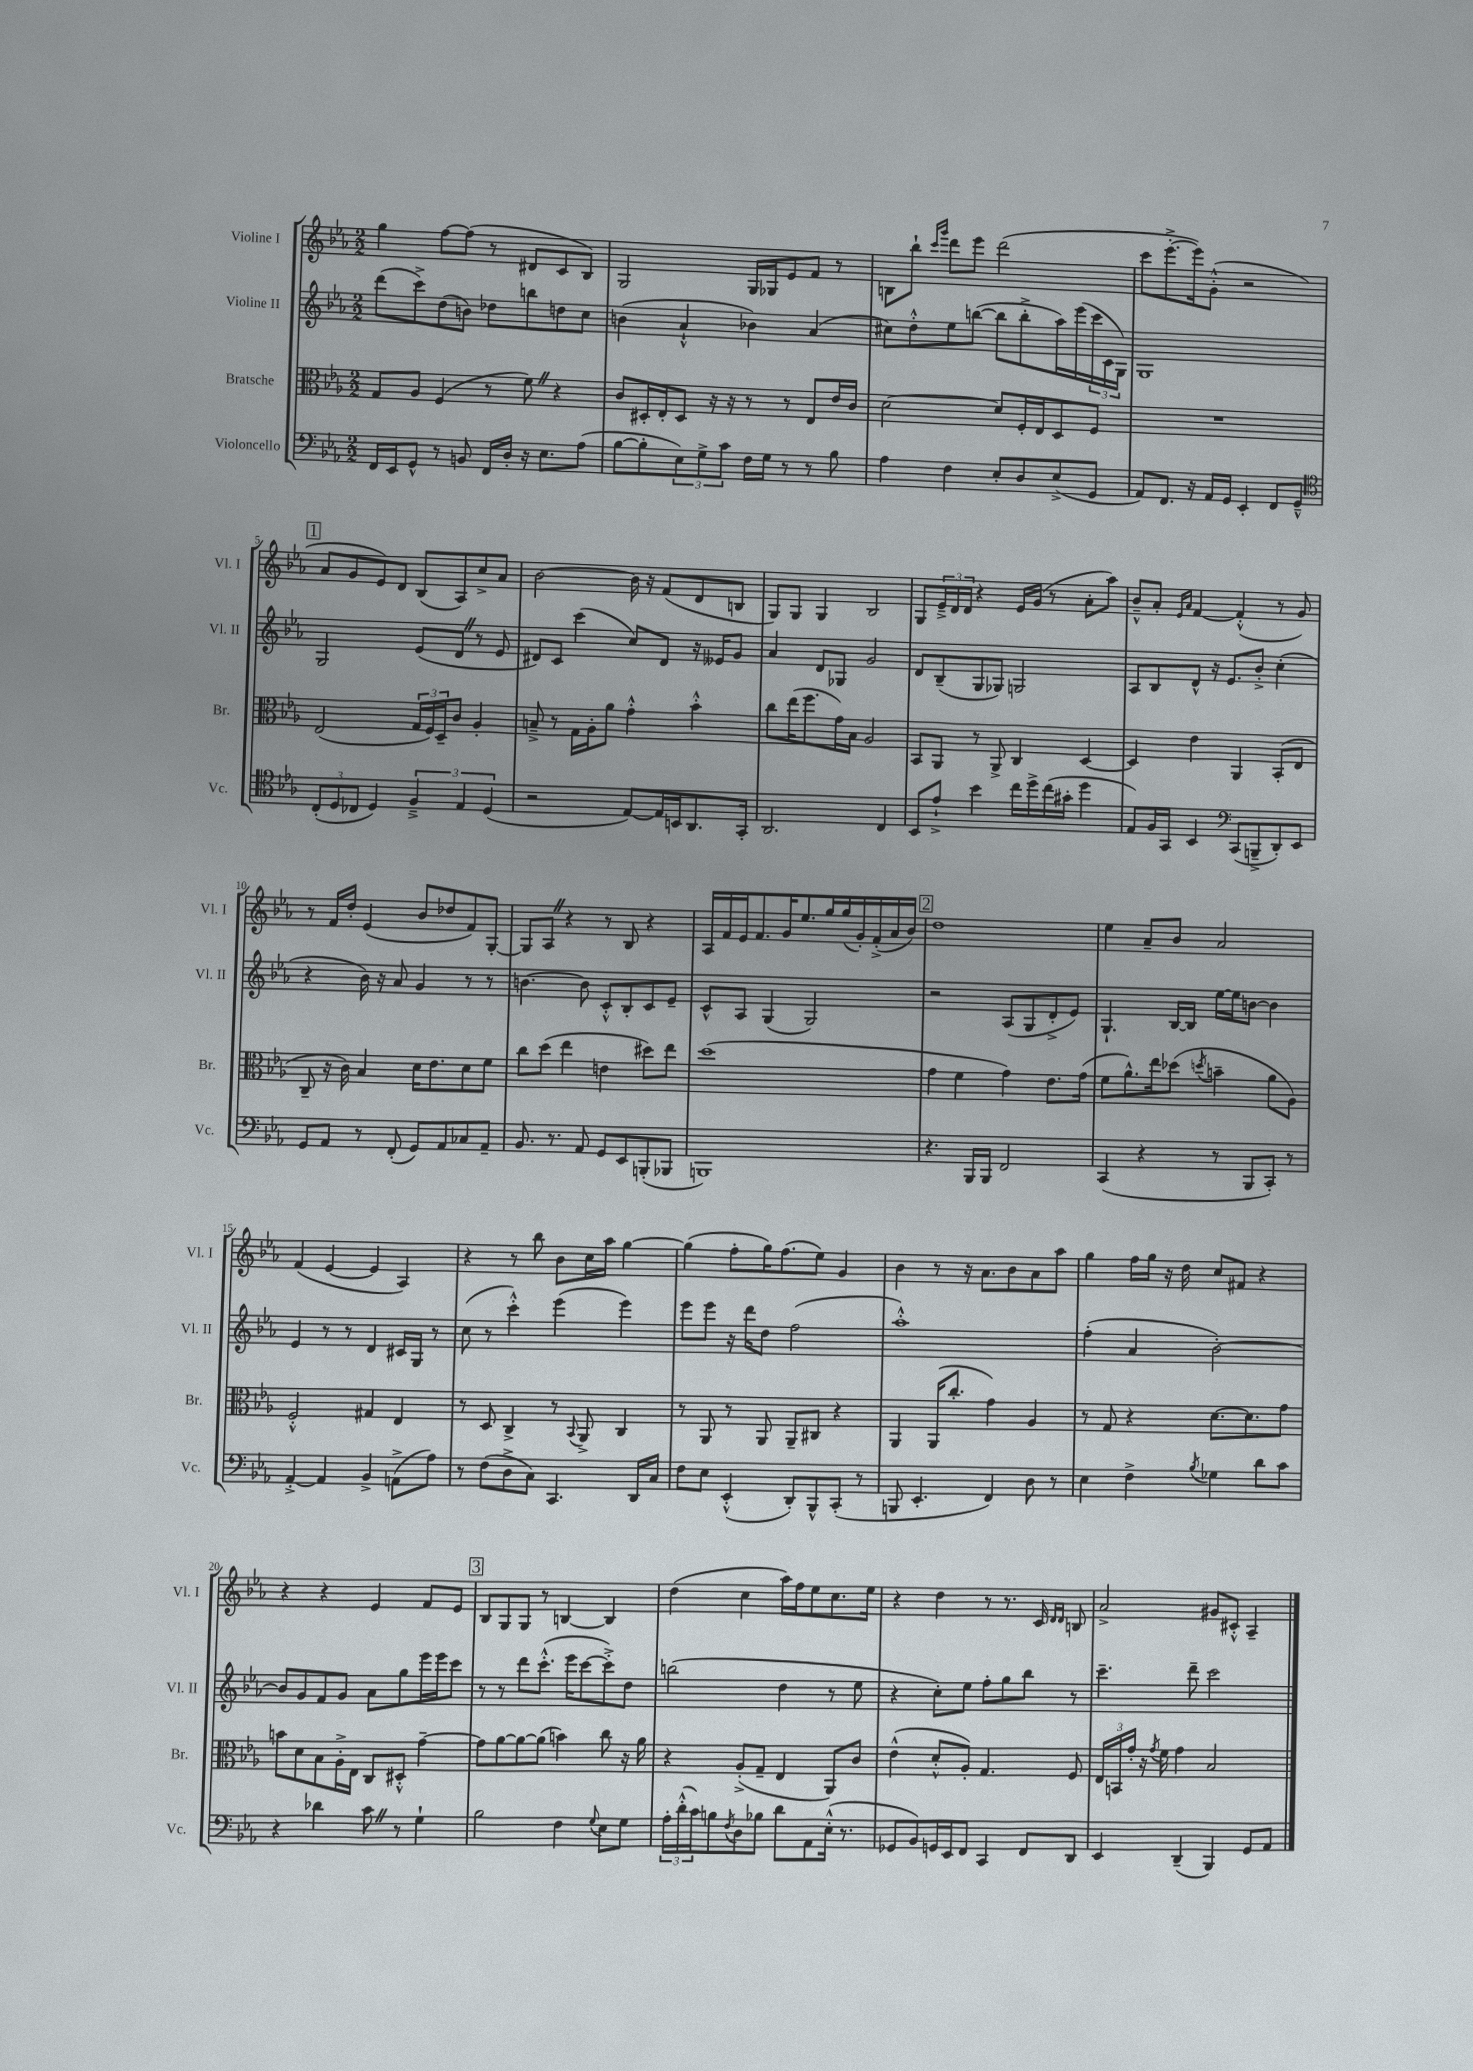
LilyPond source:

<<
\new StaffGroup <<
\new Staff = "s0" \with { instrumentName = "Violine I" shortInstrumentName = "Vl. I" } {
    \clef treble \key ees \major \numericTimeSignature \time 2/2
    g''4 f''8~ f''8( r8 dis'8 c'8 bes8) |
    g2 g16 ges16 ees'8 f'8 r8 |
    b8 bes''8-! \grace { c'''16 g'''16 } d'''8 ees'''8 d'''2( |
    c'''8 ees'''8.~-.-> ees'''16) g'8-.-^( r2 |
    \mark \markup { \box "1" } aes'8 g'8 ees'8) d'8 bes8( aes8) c''8-> aes'8 |
    bes'2~ bes'16 r16 f'8( d'8 b8 |
    g8) g8 g4 bes2 |
    g8 \tuplet 3/2 { ees'16---> d'16 d'16 } r4 ees'16 g'16( r8 aes'8-. aes''8) |
    bes'8---^ aes'8-. \grace { ees'16 aes'16 } f'4~ f'4-.-^( r8 g'8) |
    r8 f'16 d''16-. ees'4( bes'8 des''8 f'8) g8~-. |
    g8 aes8 \once \override BreathingSign.text = \markup { \musicglyph "scripts.caesura.straight" } \breathe r4 r8 bes8 r4 |
    aes16 f'16 ees'16 f'8. g'16 ees''8. g''16 g''16( g'16-.) f'16-.->( aes'16 bes'16) |
    \mark \markup { \box "2" } d''1 |
    ees''4 aes'8-- bes'8 aes'2 |
    f'4( ees'4~ ees'4 aes4) |
    r4 r8 bes''8 bes'8 c''16 aes''16 g''4~ |
    g''4( f''8-. g''16) f''8.( ees''8) g'4 |
    bes'4 r8 r16 aes'8. bes'8 aes'8 aes''8 |
    g''4 f''16 g''16 r16 d''16 c''8 fis'8 r4 |
    r4 r4 ees'4 f'8 ees'8 |
    \mark \markup { \box "3" } bes8 g8 g8 r8 b4~ b4 |
    d''4( c''4 aes''16) f''16 ees''8 c''8. ees''16 |
    r4 d''4 r8 r8. c'16 \grace { d'16 d'16 } b8 |
    aes'2-> gis'8 cis'8-.-^ aes4-- \bar "|." |
}
\new Staff = "s1" \with { instrumentName = "Violine II" shortInstrumentName = "Vl. II" } {
    \clef treble \key ees \major \numericTimeSignature \time 2/2
    d'''8( c'''8->) d''8( b'8) des''8 b''8 d''8 c''8 |
    b'4( aes'4-!-^ bes'4) aes'4( |
    cis''8) d''8-.-^ ees''8 b''8~( b''8 b''8-.-> aes''16) ees'''16( \tuplet 3/2 { c'''16 c'16 g16) } |
    g1 |
    \mark \markup { \box "1" } g2 ees'8( d'8 \once \override BreathingSign.text = \markup { \musicglyph "scripts.caesura.straight" } \breathe r8 ees'8 |
    dis'8) c'8 c'''4( c''8) dis'8 r16 eeses'16 g'8 |
    aes'4 d'8 ges8 g'2 |
    d'8 bes8--( g8 ges8) g2 |
    aes8 bes8 d'8-^ r16 ees'8. bes'8-.-> c''4-.( |
    r4 bes'16) r16 aes'8 g'4 r8 r8 |
    b'4.~ b'8 c'8-.-^ bes8-. c'8 ees'8-- |
    c'8-^ aes8 g4( g2) |
    \mark \markup { \box "2" } r2 aes8( g8 d'8-.-> ees'8) |
    g4.-! bes16~ bes16 ees''16~ ees''16 b'8~ b'4 |
    ees'4 r8 r8 d'4 cis'16 g16 r8 |
    c''8( r8 c'''4-.-^) ees'''4( ees'''4) |
    ees'''8 ees'''8 r16 d'''16 d''8 f''2( |
    aes''1-.-^) |
    f''4-.( aes'4 bes'2~-.) |
    bes'8 g'8 f'8 g'8 aes'8 g''8 ees'''16 ees'''16 c'''8 |
    \mark \markup { \box "3" } r8 r8 d'''8 c'''8.-.-^( ees'''16 c'''8~ c'''8-.->) d''8 |
    b''2( d''4 r8 ees''8 |
    r4 c''8-.) ees''8 f''8-. g''8 bes''8 r8 |
    c'''4.-- d'''8-- c'''2 \bar "|." |
}
\new Staff = "s2" \with { instrumentName = "Bratsche" shortInstrumentName = "Br." } {
    \clef alto \key ees \major \numericTimeSignature \time 2/2
    g8 aes8 f4( r8 f'8) \once \override BreathingSign.text = \markup { \musicglyph "scripts.caesura.straight" } \breathe r4 |
    c'8 dis16-. ees16-. dis8 r16 r16 r8 r8 ees8 ees'16 c'16 |
    d'2~ d'8 f16-. ees16 d8 f8 |
    R1 |
    \mark \markup { \box "1" } ees2( \tuplet 3/2 { g16 f16) d16-- } c'8 aes4-. |
    b8---> r8 g16 aes16-. aes'8 g'4-.-^ bes'4-.-^ |
    c''8 ees''16( f''8. g'16) bes16 aes2 |
    bes,8 aes,8 r8 aes,8-> c4 d4~ |
    d4 ees'4 aes,4 bes,8-.( ees8 |
    c8-- r16 c'16) bes4 d'16 ees'8. d'8 f'8 |
    c''8 d''8( ees''4 e'4 dis''8) ees''8 |
    d''1( |
    \mark \markup { \box "2" } g'4 f'4 g'4) ees'8. g'16( |
    f'8 aes'8.-^) ees''16 des''8( \acciaccatura { d''8 } b'4-- aes'8 aes8) |
    f2-.-^ gis4 ees4 |
    r8 d8 c4-> r8 \appoggiatura { bes,8 } aes,8-> c4 |
    r8 aes,8 r8 aes,8 aes,8-- cis8 r4 |
    aes,4 aes,16( c''8.-. g'4) aes4 |
    r8 g8 r4 d'8.~ d'8. g'8 |
    b'8 d'8 bes8 aes16-.-> ees16 c8 dis8-.-^ g'4~-- |
    \mark \markup { \box "3" } g'8 aes'8~ aes'8~ aes'8( b'4) c''8 r16 aes'16 |
    r4 aes8-.->( g8-- ees4 aes,8) c'8 |
    ees'4-^( d'8-.-^ aes8-.) g4. f8 |
    \tuplet 3/2 { ees16 b,16 g'16-. } r16 \acciaccatura { g'8 } f'16 g'4 bes2 \bar "|." |
}
\new Staff = "s3" \with { instrumentName = "Violoncello" shortInstrumentName = "Vc." } {
    \clef bass \key ees \major \numericTimeSignature \time 2/2
    f,16 ees,16 g,8-^ r8 b,8 f,16 d16-. r16 ees8. aes8( |
    bes8~ bes8-. \tuplet 3/2 { ees8) g8-> c'8 } f16 g16 r8 r8 bes8 |
    aes4 f4 ees8-. d8 ees8->( g,8 |
    aes,8) f,8. r16 aes,16 g,16 ees,4-. f,8 g,8---^ |
    \mark \markup { \box "1" } \clef tenor \tuplet 3/2 { c8-.( d8 ces8 } d4) \tuplet 3/2 { f4---> ees4 d4( } |
    r2 ees8~) ees16 b,16 aes,8. g,16-. |
    aes,2. c4 |
    bes,8 ees'8-!-> bes'4 c''16 d''16-> c''16( gis'16-. d''4 |
    ees8) f16 g,16 bes,4 \clef bass c,8( b,,8---> d,8-.) ees,8 |
    g,8 aes,8 r8 f,8-.( g,8) aes,8 ces8 aes,8-- |
    bes,8. r8. aes,8 g,8 ees,8 b,,8-.( bes,,8 |
    b,,1) |
    \mark \markup { \box "2" } r4. bes,,16 bes,,16 f,2 |
    c,4( r4 r8 bes,,8 c,8-.) r8 |
    aes,4~-.-> aes,4 bes,4-> a,8->( aes8) |
    r8 f8( d8-> c8) c,4. d,16 c16 |
    f8 ees8 ees,4-.-^( d,8-.) bes,,8-^ c,8-.( r8 |
    b,,8 ees,4.-. f,4) d8 r8 |
    ees4 f4-> \acciaccatura { bes8 } ges4 d'8 c'8 |
    r4 des'4 c'8 \once \override BreathingSign.text = \markup { \musicglyph "scripts.caesura.straight" } \breathe r8 g4-! |
    \mark \markup { \box "3" } bes2 f4 \appoggiatura { g8 } ees8 g8 |
    \tuplet 3/2 { aes16-. d'16-.-^( c'16) } b8 \acciaccatura { f8 } d8 bes8 d'8 aes,8 ees16-.-^( r8. |
    ges,8 bes,8) g,16 ees,16 f,8 c,4 f,8 d,8 |
    ees,4 d,4--( bes,,4) g,8 aes,8 \bar "|." |
}
>>
>>
